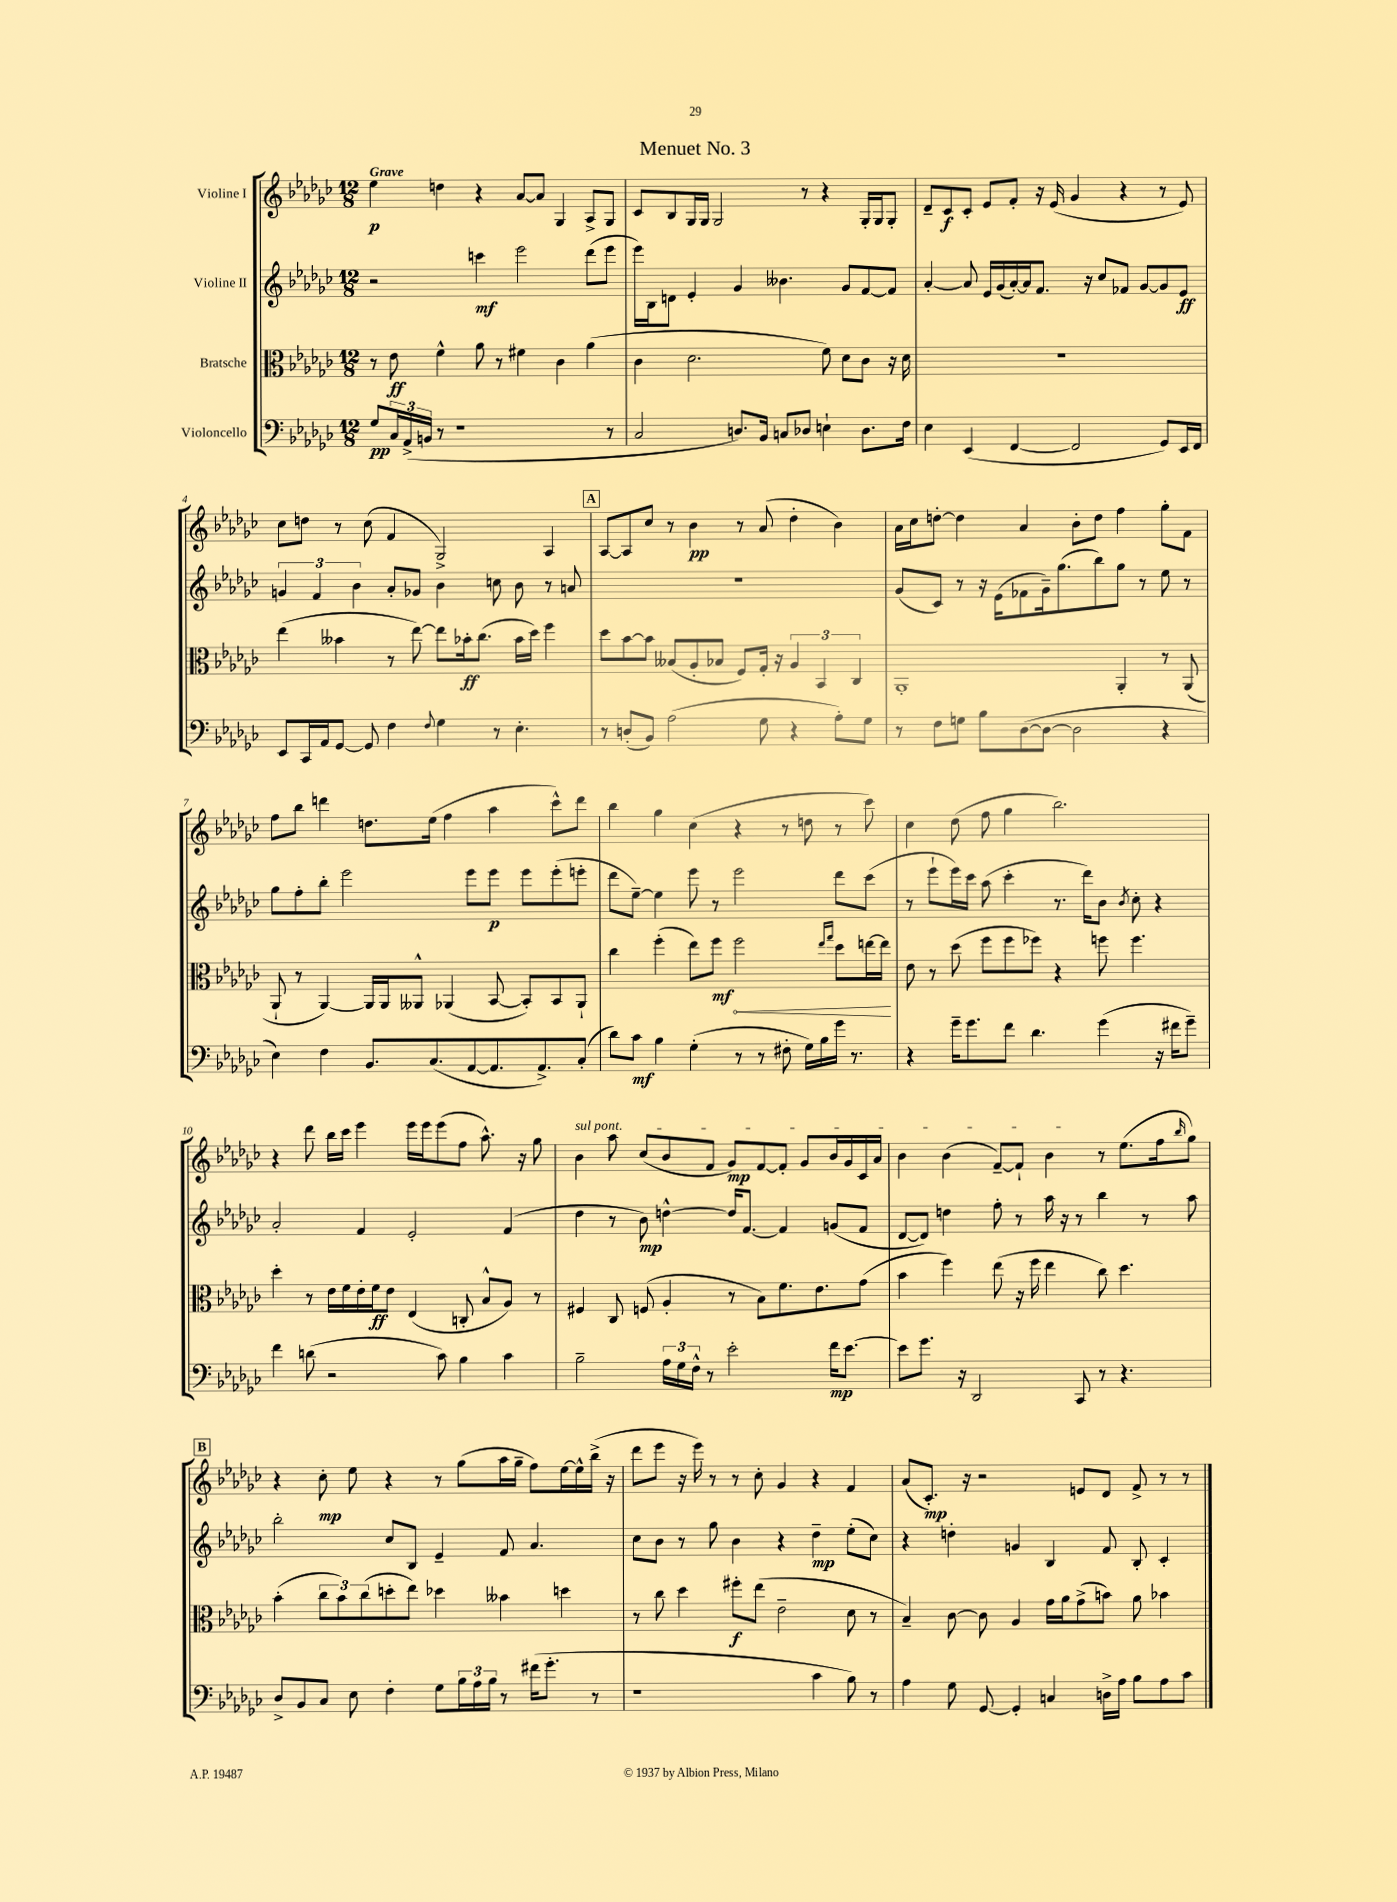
\header { title = "Menuet No. 3" }
<<
\new StaffGroup <<
\new Staff = "s0" \with { instrumentName = "Violine I" } {
    \clef treble \key ges \major \numericTimeSignature \time 12/8 \tempo "Grave"
    ees''4\p d''4 r4 aes'8~ aes'8 ges4 aes8-> ges8 |
    ces'8 bes8 ges16 ges16 ges2 r8 r4 ges16-. ges16 ges8-. |
    des'8-- ces'8\f ces'8-. ees'8 f'8-. r16 ees'16( ges'4 r4 r8 ees'8) |
    ces''8 d''8 r8 ces''8( f'4 ges2->) aes4 |
    \mark \markup { \box "A" } aes8~ aes8 ces''8 r8 bes'4\pp r8 aes'8( des''4-. bes'4) |
    aes'16 ces''16 d''8~-. d''4 aes'4 bes'8-. d''8 f''4 ges''8-. f'8 |
    f''8 bes''8 d'''4 d''8. ees''16( f''4 aes''4 ces'''8-^) d'''8 |
    bes''4 ges''4 ces''4( r4 r8 d''8 r8 ces'''8) |
    ces''4 des''8( f''8 ges''4 bes''2.) |
    r4 des'''8 bes''16 ces'''16 ees'''4 ees'''16 ees'''16 ees'''8( f''8 aes''8.-^) r16 ges''8 |
    \once \override TextSpanner.bound-details.left.text = \markup { \italic "sul pont." } bes'4\startTextSpan aes''8 ces''8( bes'8 f'8 ges'8\mp) f'8~ f'8-. ges'8 bes'16 ges'16 ces'16 aes'16 |
    bes'4 bes'4( f'8~--) f'8-! bes'4\stopTextSpan r8 ees''8.( f''16 \grace { bes''16 } ges''8) |
    \mark \markup { \box "B" } r4 ces''8-.\mp ees''8 r4 r8 ges''8( aes''16 ges''16-- f''8) ees''16~ ees''16-^ bes''16->( r16 |
    des'''8 ees'''8 r16 ees'''16) r8 r8 ces''8-. ges'4 r4 f'4 |
    aes'8( ces'8.-.\mp) r16 r2 e'8 des'8 f'8-> r8 r8 \bar "|." |
}
\new Staff = "s1" \with { instrumentName = "Violine II" } {
    \clef treble \key ges \major \numericTimeSignature \time 12/8
    r2 c'''4\mf ees'''2 des'''8( ees'''8 |
    ees'''16) bes16 d'8 ees'4-. ges'4 beses'4. ges'8 f'8~ f'8 |
    aes'4~-. aes'8 ees'16 ges'16( aes'16~-.) aes'16 f'8. r16 ces''8 fes'8 ges'8~ ges'8 ees'8\ff |
    \tuplet 3/2 { g'4 f'4 bes'4 } aes'8-. ges'8 bes'4 c''8 bes'8 r8 a'8 |
    \mark \markup { \box "A" } R1. |
    ges'8( ces'8) r8 r16 ees'16( fes'8 ges'16--) ges''8.( bes''8) ges''8 r8 ees''8 r8 |
    ges''8 f''8-. bes''8-. ees'''2 ees'''8 ees'''8\p ees'''8 ees'''8-.( e'''8-. |
    des'''8 ees''8~--) ees''4 ees'''8 r8 ees'''2 des'''8 ces'''8( |
    r8 ees'''8-! ees'''16) ces'''16 aes''8( ces'''4-. r8. des'''16) bes'8 \acciaccatura { bes'8 } ces''8-. r4 |
    aes'2-. f'4 ees'2-. f'4( |
    des''4 r8 bes'8\mp) d''4~-^ d''16 f'8.~ f'4 g'8( f'8 |
    des'8~ des'8) d''4 f''8-. r8 aes''16 r16 r8 bes''4 r8 aes''8 |
    \mark \markup { \box "B" } bes''2-. ces''8 bes8 ees'4-- f'8 aes'4. |
    ces''8 bes'8 r8 ges''8 bes'4 r4 des''4--\mp ees''8-.( ces''8) |
    r4 d''4-. g'4 bes4 f'8 bes8-. ces'4-. \bar "|." |
}
\new Staff = "s2" \with { instrumentName = "Bratsche" } {
    \clef alto \key ges \major \numericTimeSignature \time 12/8
    r8 ees'8\ff f'4-^ aes'8 r8 fis'4 ces'4 aes'4( |
    ces'4 des'2. f'8) des'8 ces'8 r16 des'16 |
    R1. |
    ees''4( beses'4 r8 ees''8~) ees''8 bes'16-.\ff ces''8.( bes'16 des''16) f''4 |
    \mark \markup { \box "A" } des''8 bes'8~ bes'8 beses8( aes8-. bes8 f8) ges16-. r16 \tuplet 3/2 { aes4 bes,4 ces4 } |
    aes,1-. aes,4-. r8 aes,8( |
    aes,8-! r8 aes,4~) aes,16 aes,16 aeses,8-^ aes,4( bes,8~ bes,8-.) bes,8 aes,8-! |
    ces''4 f''4-.( ees''8) f''8\mf \once \override Hairpin.circled-tip = ##t f''2\< \grace { ees''16 ges''16 } des''8 e''16~ e''16\! |
    ees'8 r8 des''8( f''8 f''8 fes''8) r4 f''8 f''4. |
    des''4-. r8 ees'16 f'16 ees'16-. f'16\ff ees'8 ees4( c8-. bes8-^ aes8) r8 |
    fis4 ces8 f8( aes4-. r8 bes8) f'8. ees'8. ges'8( |
    bes'4 f''4) ees''8( r16 f''16 ees''4 ces''8) des''4. |
    \mark \markup { \box "B" } bes'4-.( \tuplet 3/2 { ces''8 bes'8) ces''8( } d''8-. ees''8) des''4 beses'4 d''4 |
    r8 ces''8 des''4 fis''8-.\f ees''8( ees'2-- des'8 r8 |
    bes4--) ces'8~ ces'8 aes4 ges'16 aes'16 ges'8->( b'8) aes'8 bes'4 \bar "|." |
}
\new Staff = "s3" \with { instrumentName = "Violoncello" } {
    \clef bass \key ges \major \numericTimeSignature \time 12/8
    ges8\pp \tuplet 3/2 { ces16 aes,16->( b,16 } r8 r1 r8 |
    ces2 d8.) bes,16 c8 des8 e4-! des8. f16 |
    ees4 ees,4( f,4~ f,2 ges,8) ees,16 f,16 |
    ees,8 ces,16 aes,16 ges,8~ ges,8 f4 \appoggiatura { f8 } ges4 r8 ees4.-. |
    \mark \markup { \box "A" } r8 d8-.( bes,8) aes2( ges8 r4 aes8-.) ges8 |
    r8 f8 g8 bes8 des8~( des8~ des2 r4 |
    ees4) f4 bes,8. ces8.( aes,8~ aes,8. aes,8.->) ces8-.( |
    des'8) ces'8\mf bes4 ges4-.( r8 r8 fis8-. ges16) bes16 ges'16 r8. |
    r4 ges'16-- ges'8. f'8 des'4. ges'4( r16 fis'16 ges'8--) |
    f'4 d'8( r2 ces'8) bes4 ces'4 |
    bes2-- \tuplet 3/2 { aes16 ges16 f16-^ } r8 ees'2-. f'16\mp ees'8.~ |
    ees'8 ges'8. r16 des,2 ces,8 r8 r4. |
    \mark \markup { \box "B" } des8-> bes,8 ces8 ees8 f4-. ges8 \tuplet 3/2 { bes16 aes16 bes16 } r8 fis'16( ges'8.-. r8 |
    r1 ces'4 bes8) r8 |
    aes4 ges8 ges,8~ ges,4-. c4 d16-> aes16 bes8 aes8 ces'8 \bar "|." |
}
>>
>>
